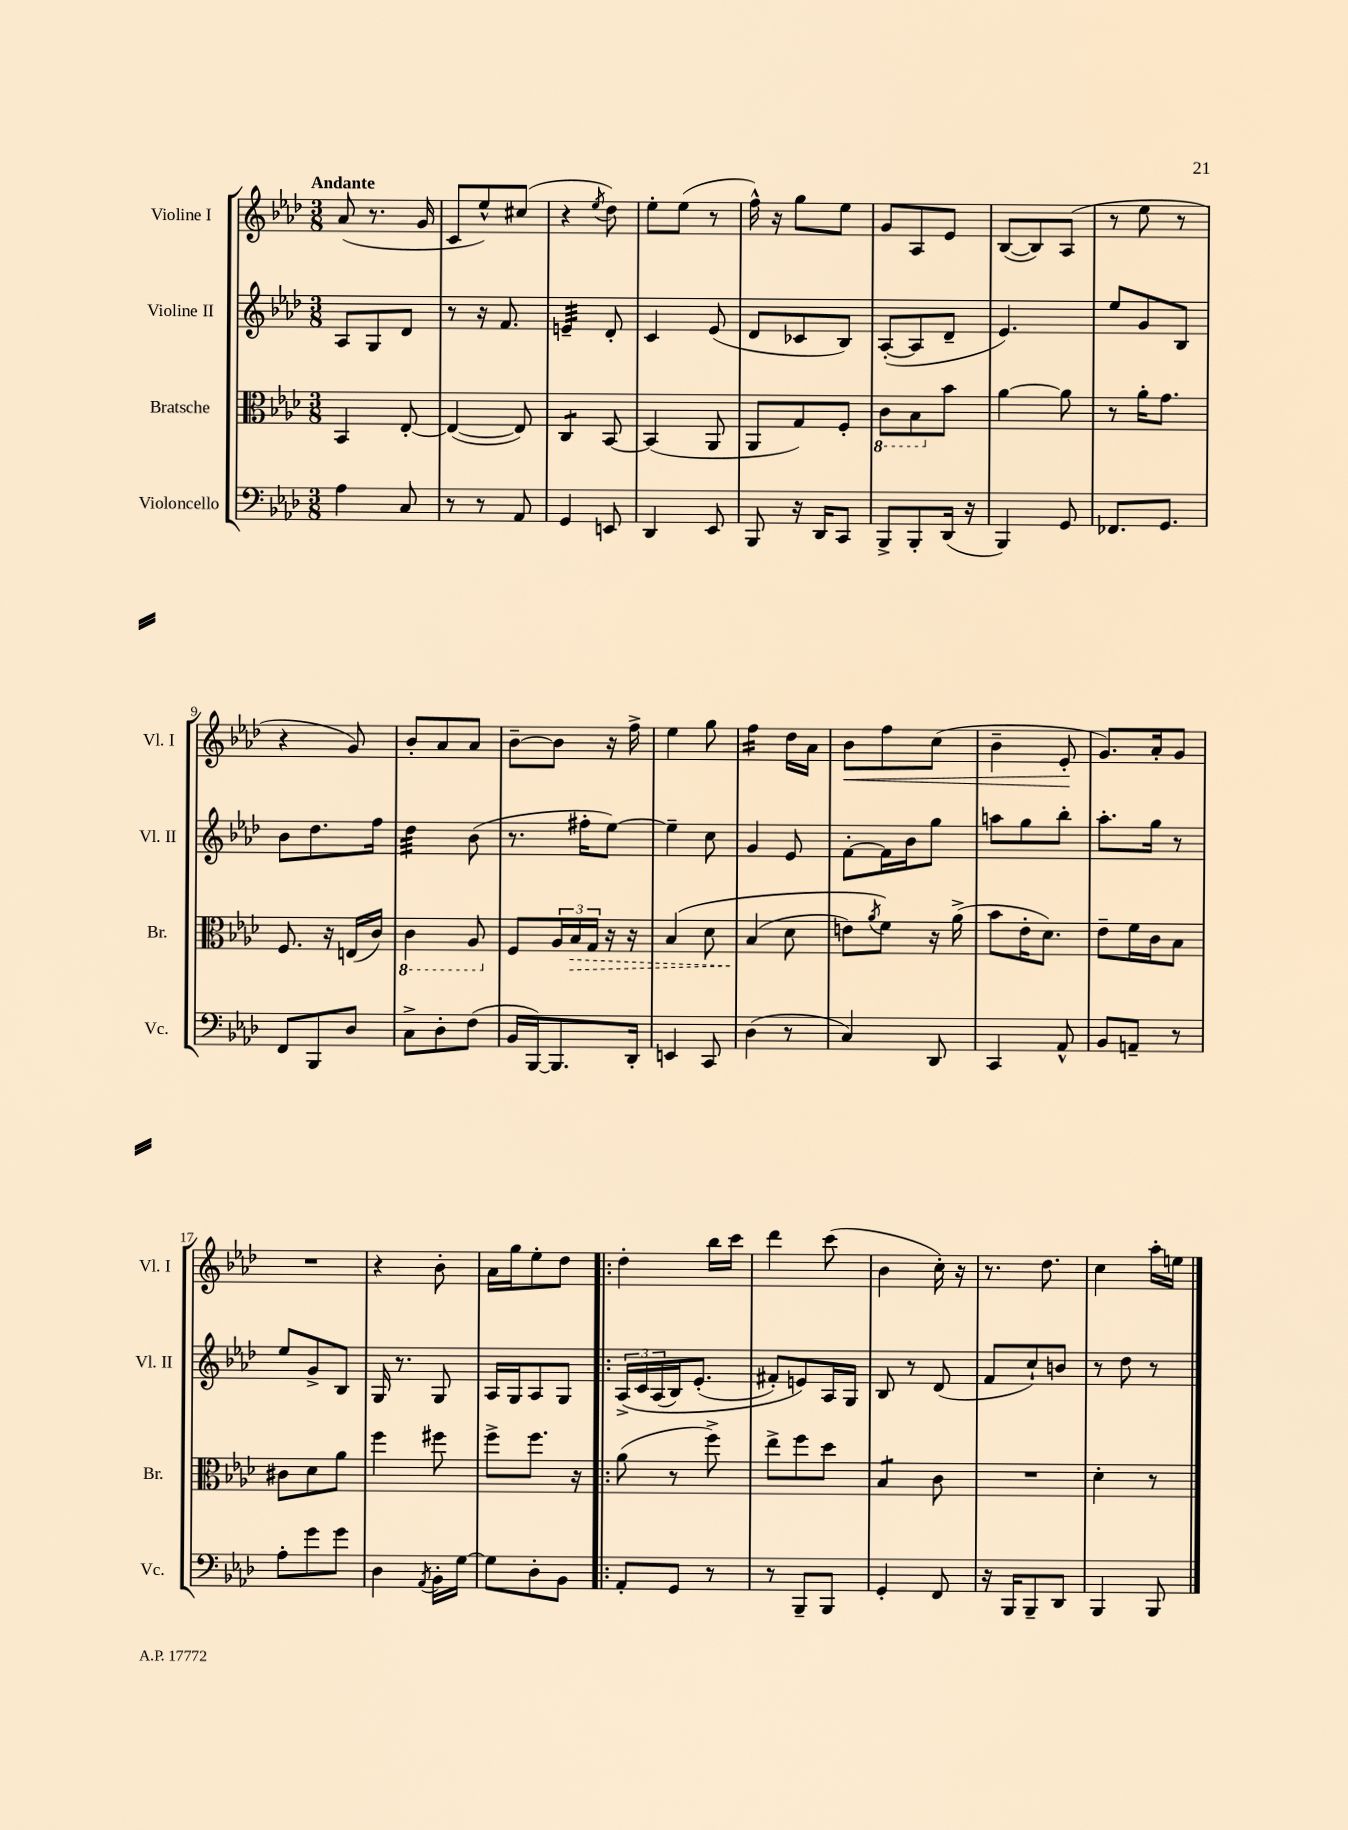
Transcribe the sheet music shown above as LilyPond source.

<<
\new StaffGroup <<
\new Staff = "s0" \with { instrumentName = "Violine I" shortInstrumentName = "Vl. I" } {
    \clef treble \key aes \major \numericTimeSignature \time 3/8 \tempo "Andante"
    aes'8( r8. g'16 |
    c'8 ees''8-^) cis''8( |
    r4 \acciaccatura { ees''8 } des''8) |
    ees''8-. ees''8( r8 |
    f''16-^) r16 g''8 ees''8 |
    g'8 aes8 ees'8 |
    bes8~( bes8) aes8( |
    r8 ees''8 r8 |
    r4 g'8) |
    bes'8-. aes'8 aes'8 |
    bes'8~-- bes'8 r16 f''16-> |
    ees''4 g''8 |
    f''4:16 des''16 aes'16 |
    bes'8\< f''8 c''8( |
    bes'4-- ees'8-.\! |
    g'8.) aes'16-. g'8 |
    R4. |
    r4 bes'8-. |
    aes'16 g''16 ees''8-. des''8 |
    \bar ".|:" des''4-. bes''16 c'''16 |
    des'''4 c'''8( |
    bes'4 c''16-.) r16 |
    r8. des''8. |
    c''4 aes''16-. e''16 \bar "|." |
}
\new Staff = "s1" \with { instrumentName = "Violine II" shortInstrumentName = "Vl. II" } {
    \clef treble \key aes \major \numericTimeSignature \time 3/8
    aes8 g8 des'8 |
    r8 r16 f'8. |
    e'4:32-- des'8-. |
    c'4 ees'8( |
    des'8 ces'8 bes8) |
    aes8~-.( aes8 des'8-- |
    ees'4.) |
    ees''8 g'8 bes8 |
    bes'8 des''8. f''16 |
    des''4:32 bes'8( |
    r8. fis''16-. ees''8~) |
    ees''4-- c''8 |
    g'4 ees'8 |
    f'8~-. f'16 bes'16 g''8 |
    a''8 g''8 bes''8-. |
    aes''8.-. g''16 r8 |
    ees''8 g'8-> bes8 |
    g16 r8. g8 |
    aes16 g16 aes8 g8 |
    \bar ".|:" \tuplet 3/2 { aes16->\( c'16 aes16( } bes16) ees'8.-.( |
    fis'8-.) e'8\) aes16 g16 |
    bes8 r8 des'8( |
    f'8 c''8-!) b'8 |
    r8 des''8 r8 \bar "|." |
}
\new Staff = "s2" \with { instrumentName = "Bratsche" shortInstrumentName = "Br." } {
    \clef alto \key aes \major \numericTimeSignature \time 3/8
    bes,4 ees8~-. |
    ees4~( ees8) |
    c4:8 bes,8~ |
    bes,4( aes,8 |
    aes,8 g8) f8-. |
    \ottava #-1 c8 bes,8 \ottava #0 bes'8 |
    aes'4~ aes'8 |
    r8 aes'16-. g'8. |
    f8. r16 e16( c'16) |
    \ottava #-1 c4 aes,8 \ottava #0 |
    f8 \tuplet 3/2 { aes16 \once \override Hairpin.style = #'dashed-line bes16\> g16 } r16 r16 |
    bes4\( des'8 |
    bes4\!( des'8 |
    e'8) \acciaccatura { aes'8 } f'8\) r16 aes'16->( |
    bes'8 ees'16-. des'8.) |
    ees'8-- f'16 c'16 bes8 |
    cis'8 des'8 aes'8 |
    f''4 fis''8 |
    f''8-> f''8. r16 |
    \bar ".|:" aes'8( r8 f''8->) |
    ees''8-> f''8 des''8 |
    bes4:8 c'8 |
    R4. |
    des'4-. r8 \bar "|." |
}
\new Staff = "s3" \with { instrumentName = "Violoncello" shortInstrumentName = "Vc." } {
    \clef bass \key aes \major \numericTimeSignature \time 3/8
    aes4 c8 |
    r8 r8 aes,8 |
    g,4 e,8 |
    des,4 ees,8 |
    bes,,8 r16 des,16 c,8 |
    bes,,8-> bes,,8-. des,16( r16 |
    bes,,4) g,8 |
    fes,8. g,8. |
    f,8 bes,,8 des8 |
    c8-> des8-. f8( |
    bes,16 bes,,16~) bes,,8. des,16-. |
    e,4 c,8 |
    des4( r8 |
    c4) des,8 |
    c,4 aes,8-^ |
    bes,8 a,8-- r8 |
    aes8-. g'8 g'8 |
    des4 \acciaccatura { aes,8 } bes,16-. g16~ |
    g8 des8-. bes,8 |
    \bar ".|:" aes,8-. g,8 r8 |
    r8 bes,,8-- bes,,8 |
    g,4-. f,8 |
    r16 bes,,16 bes,,8-- des,8 |
    bes,,4 bes,,8 \bar "|." |
}
>>
>>
